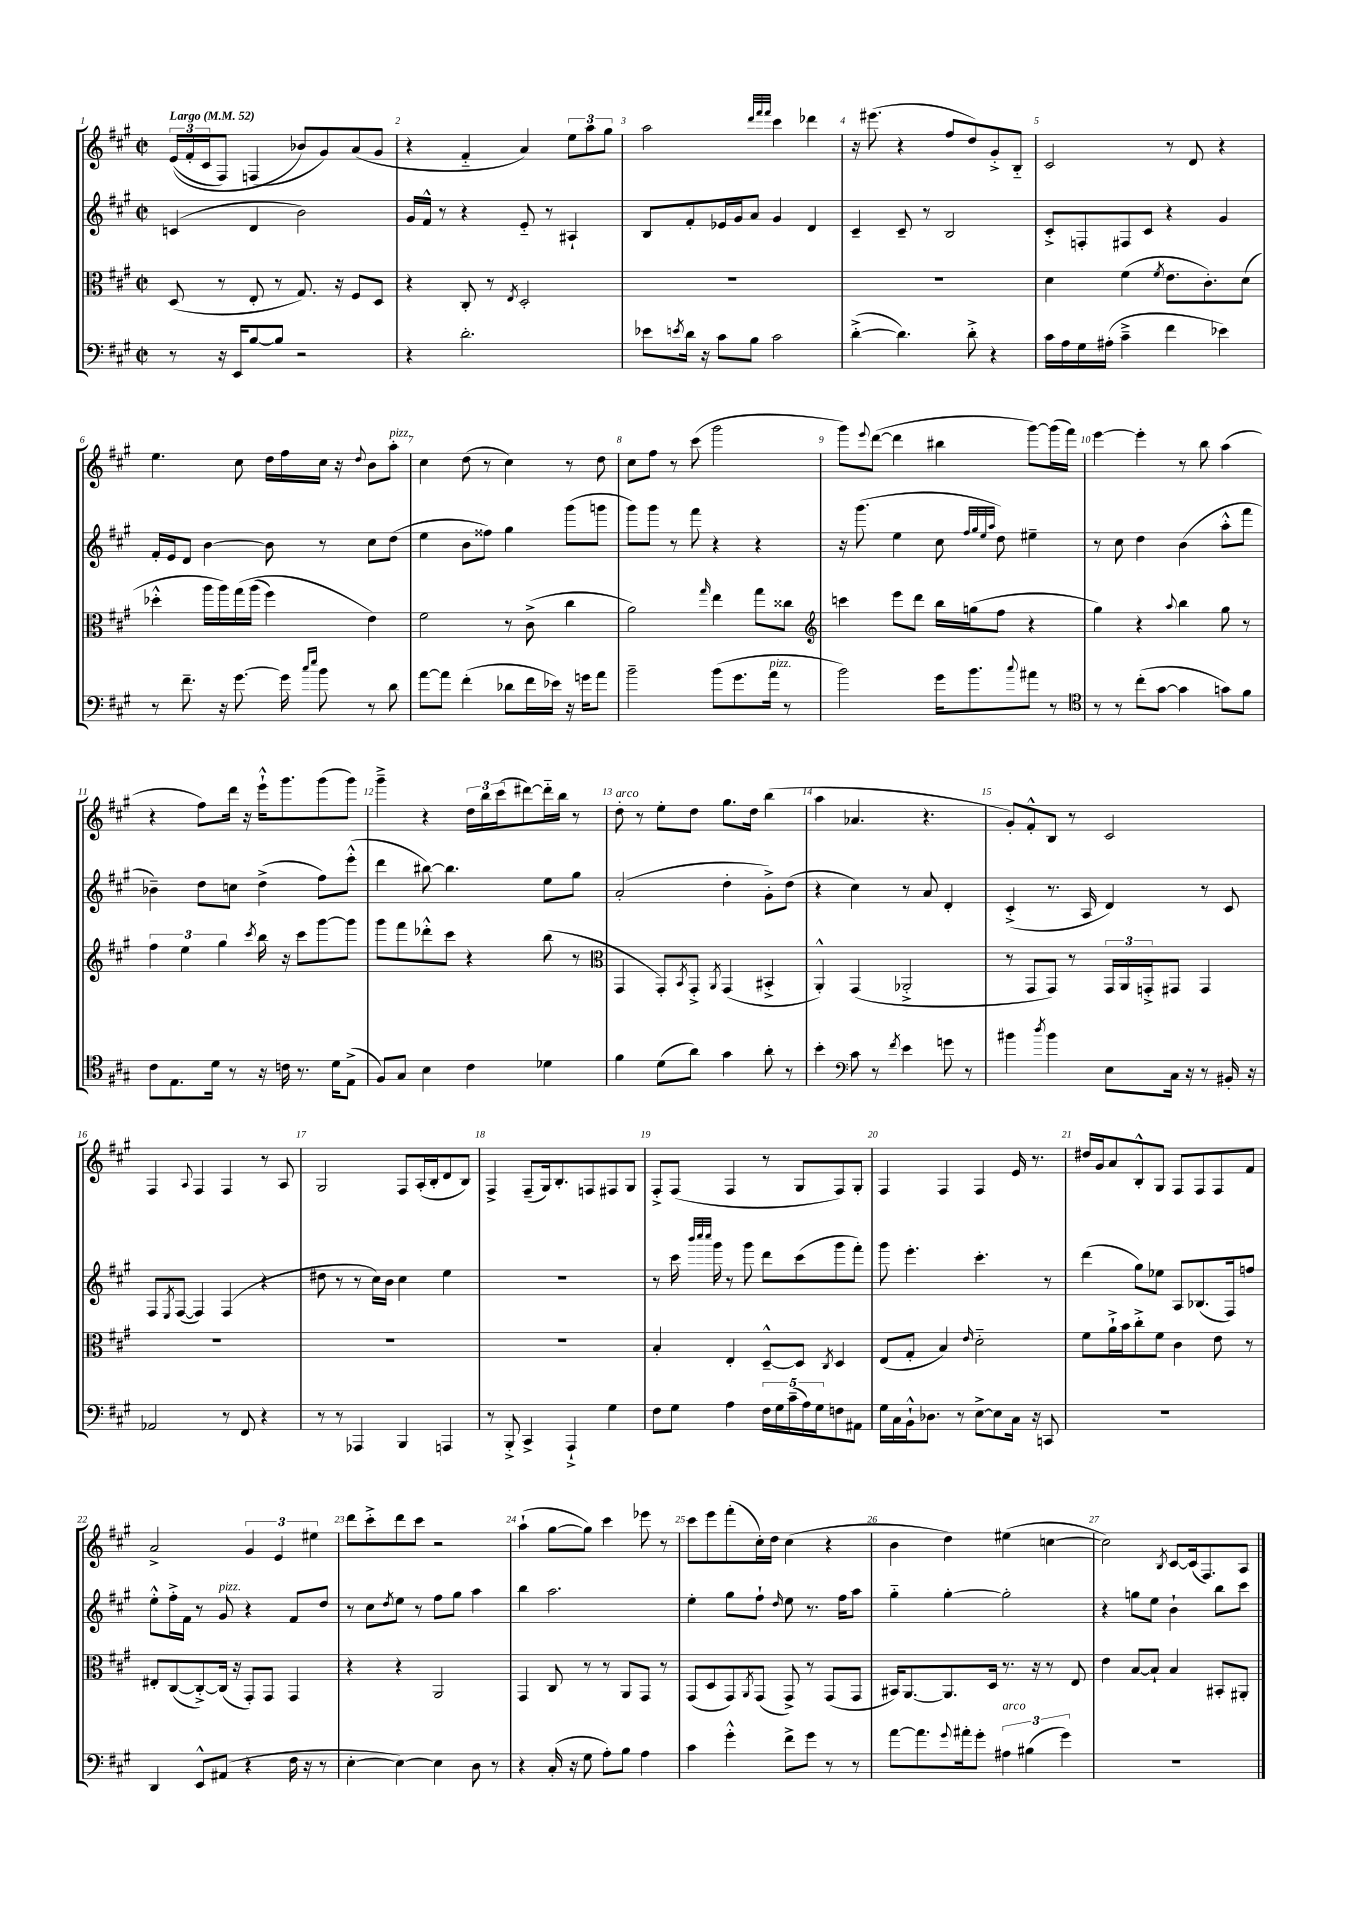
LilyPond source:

<<
\new StaffGroup <<
\new Staff = "s0" {
    \clef treble \key a \major \defaultTimeSignature \time 2/2 \tempo "Largo" 4 = 52
    \tuplet 3/2 { e'16(\( fis'16-. cis'16 } fis8) f4( bes'8\) gis'8) a'8( gis'8 |
    r4 fis'4-_ a'4) \tuplet 3/2 { e''8 a''8 gis''8 } |
    a''2 \grace { d'''32 fis'''32 fis'''32 } cis'''4 des'''4 |
    r16 eis'''8.( r4 fis''8 d''8) gis'8-.-> b8-_ |
    cis'2 r8 d'8 r4 |
    e''4. cis''8 d''16 fis''16 cis''16 r16 \appoggiatura { d''8 } b'8 a''8-.^\markup { \italic "pizz." } |
    cis''4 d''8( r8 cis''4) r8 d''8 |
    cis''8 fis''8 r8 cis'''8( gis'''2 |
    gis'''8) \appoggiatura { e'''8 } d'''8~( d'''4 bis''4 gis'''8~) gis'''16( fis'''16) |
    e'''4~ e'''4-. r8 b''8 a''4( |
    r4 fis''8) d'''16 r16 e'''16-!-^ gis'''8. gis'''8( gis'''8) |
    gis'''4---> r4 \tuplet 3/2 { d''16 b''16 cis'''16( } dis'''8~) dis'''16-_ b''16 r8 |
    d''8-.^\markup { \italic "arco" } r8 e''8-. d''8 gis''8. d''16 b''4( |
    a''4 aes'4. r4. |
    gis'8-.) fis'8-.-^ b8 r8 cis'2 |
    fis4 \appoggiatura { a8 } fis4 fis4 r8 a8 |
    gis2 fis8 a16-.( b16-. d'8 b8) |
    fis4-> fis8--( gis16) b8.-. f8 fis8 gis8 |
    fis8-.-> fis8( fis4 r8 gis8 fis8) gis8-. |
    fis4 fis4 fis4 e'16 r8. |
    dis''16 gis'16 a'8 b8-.-^ gis8 fis8 fis8 fis8 fis'8 |
    a'2-> \tuplet 3/2 { gis'4 e'4 eis''4 } |
    d'''8 cis'''8-.-> d'''8 cis'''8 r2 |
    a''4-!( gis''8~ gis''8) cis'''4 ees'''8 r8 |
    cis'''8 e'''8 fis'''8-.( cis''16-.) d''16 cis''4( r4 |
    b'4 d''4) eis''4( c''4~ |
    c''2) \acciaccatura { b8 } cis'8~ cis'16( fis8.) a8 \bar "|." |
}
\new Staff = "s1" {
    \clef treble \key a \major \defaultTimeSignature \time 2/2
    c'4( d'4 b'2) |
    gis'16 fis'16-^ r8 r4 e'8-_ r8 ais4-! |
    b8 fis'8-. ees'16 gis'16 a'8 gis'4 d'4 |
    cis'4-- cis'8-- r8 b2 |
    cis'8-.-> f8-. fis8 cis'8 r4 gis'4 |
    fis'16-. e'16 d'8 b'4~ b'8 r8 cis''8 d''8( |
    e''4 b'8 fisis''8) gis''4 gis'''8( g'''8 |
    gis'''8) gis'''8 r8 fis'''8 r4 r4 |
    r16 gis'''8.( e''4 cis''8 \grace { fis''32 gis''32 e''32 a''32 } d''8) eis''4-- |
    r8 cis''8 d''4 b'4( a''8-.-^ fis'''8 |
    bes'4--) d''8 c''8 d''4->( fis''8) e'''8-.-^( |
    d'''4 bis''8~) bis''4. e''8 gis''8 |
    a'2-.( d''4-. gis'8-.->) d''8( |
    r4 cis''4) r8 a'8 d'4-. |
    cis'4-.->( r8. a16 d'4) r8 cis'8 |
    fis8 \acciaccatura { e8 } fis8~( fis4) fis4( r4 |
    dis''8 r8 r8 cis''16) b'16 cis''4 e''4 |
    R1 |
    r8 cis'''16 \grace { b'''32 cis''''32 cis''''32 } gis'''16 r8 gis'''8 d'''8 cis'''8( gis'''8 fis'''8-.) |
    gis'''8 e'''4.-. cis'''4.-. r8 |
    d'''4( gis''8) ees''8 a8 bes8.( fis16) f''8 |
    e''8-.-^ fis''16-.-> fis'16 r8 gis'8^\markup { \italic "pizz." } r4 fis'8 d''8 |
    r8 cis''8 \acciaccatura { d''8 } e''8 r8 fis''8 gis''8 a''4 |
    b''4 a''2. |
    e''4-. gis''8 fis''8-! \grace { d''16 } e''8 r8. fis''16 a''8 |
    gis''4-_ gis''4~-. gis''2-. |
    r4 g''8 e''8 b'4-! b''8 cis'''8 \bar "|." |
}
\new Staff = "s2" {
    \clef alto \key a \major \defaultTimeSignature \time 2/2
    d8( r8 e8-. r8 gis8.) r16 fis8 d8 |
    r4 cis8-. r8 \acciaccatura { e8 } d2-. |
    R1 |
    R1 |
    d'4 fis'4( \acciaccatura { fis'8 } e'8. cis'8.-.) d'8( |
    des''4-.-^ a''16 a''16) gis''16\( a''16( fis''4) e'4\) |
    fis'2 r8 cis'8->( cis''4 |
    a'2) \grace { gis''16 } e''4 gis''8 cisis''8 |
    \clef treble c'''4 e'''8 d'''8 b''16 g''16( fis''8 r4 |
    gis''4) r4 \appoggiatura { a''8 } b''4 gis''8 r8 |
    \tuplet 3/2 { fis''4 e''4 gis''4 } \acciaccatura { cis'''8 } b''16 r16 cis'''8 gis'''8~ gis'''8 |
    gis'''8 fis'''8 des'''8-.-^ cis'''8 r4 b''8( r8 |
    \clef alto gis,4 gis,8-.) \acciaccatura { b,8 } gis,8-.-> \acciaccatura { a,8 } gis,4( bis,4-.-> |
    a,4-.-^) gis,4( aes,2-.-> |
    r8 gis,8 gis,8) r8 \tuplet 3/2 { gis,16 a,16 g,16-.-> } gis,8 gis,4 |
    R1 |
    R1 |
    R1 |
    b4-. e4-. d8~---^ d8 \acciaccatura { cis8 } d4 |
    e8( gis8-. b4) \grace { e'16 } d'2-_ |
    fis'8 a'16-!-> b'16 cis''8-.-> fis'8 cis'4 e'8 r8 |
    eis8-. cis8~( cis8~-.->) cis16( r16 gis,8-.) gis,8 gis,4 |
    r4 r4 a,2 |
    gis,4 cis8 r8 r8 a,8 gis,8 r8 |
    gis,8( d8 gis,8) \acciaccatura { a,8 } gis,8( gis,8->) r8 gis,8( gis,8 |
    bis,16) a,8.~ a,8. d16 r8. r16 r8 e8 |
    e'4 b8~ b8-! b4 bis,8-. ais,8-. \bar "|." |
}
\new Staff = "s3" {
    \clef bass \key a \major \defaultTimeSignature \time 2/2
    r8 r16 e,16 b8~ b8 r2 |
    r4 d'2.-. |
    ees'8 \acciaccatura { e'8 } d'16 r16 cis'8 b8 cis'2 |
    d'4~-.->( d'4.) d'8-.-> r4 |
    cis'16 a16 gis16 ais16-.( cis'4---> fis'4 ees'4) |
    r8 fis'8.-- r16 gis'8.~ gis'16 \grace { cis''16 e''16 } b'8 r8 d'8 |
    a'8~ a'8 fis'4-.( des'8 fis'16 ees'16) r16 g'16 a'8 |
    b'2-- b'8( gis'8. a'16^\markup { \italic "pizz." } r8 |
    b'2) gis'16 b'8. \appoggiatura { cis''8 } ais'8 r8 |
    \clef tenor r8 r8 cis''8-.( gis'8~ gis'4 g'8) fis'8 |
    cis'8 e8. d'16 r8 r16 c'16 r8. d'16 e8->( |
    fis8) gis8 b4 cis'4 des'4 |
    fis'4 d'8( a'8) gis'4 a'8-. r8 |
    b'4-. \clef bass cis'8 r8 \acciaccatura { fis'8 } e'4 g'8 r8 |
    bis'4 \acciaccatura { d''8 } bis'4 e8 cis16 r16 r8 bis,16-. r16 |
    aes,2 r8 fis,8 r4 |
    r8 r8 aes,,4 b,,4 a,,4 |
    r8 b,,8-.-> cis,4-> a,,4-!-> gis4 |
    fis8 gis8 a4 \tuplet 5/4 { fis16 gis16 cis'16--( a16) gis16 } f8 ais,8 |
    gis16 cis16 b,16-!-^ des8. r8 e8~-> e8 cis16 r16 c,8 |
    R1 |
    d,4 e,8-^ ais,8( r4 fis16 r16 r8 |
    e4~-. e4~) e4 d8 r8 |
    r4 cis16-.( r16 gis8 a8-.) b8 a4 |
    cis'4 gis'4-.-^ fis'8-> gis'8 r8 r8 |
    a'8~ a'8. \appoggiatura { gis'8 } ais'16-. gis'8-. \tuplet 3/2 { ais4^\markup { \italic "arco" } bis4( gis'4) } |
    R1 \bar "|." |
}
>>
>>
\layout { \context { \Score \override BarNumber.break-visibility = ##(#f #t #t) barNumberVisibility = #all-bar-numbers-visible } }
